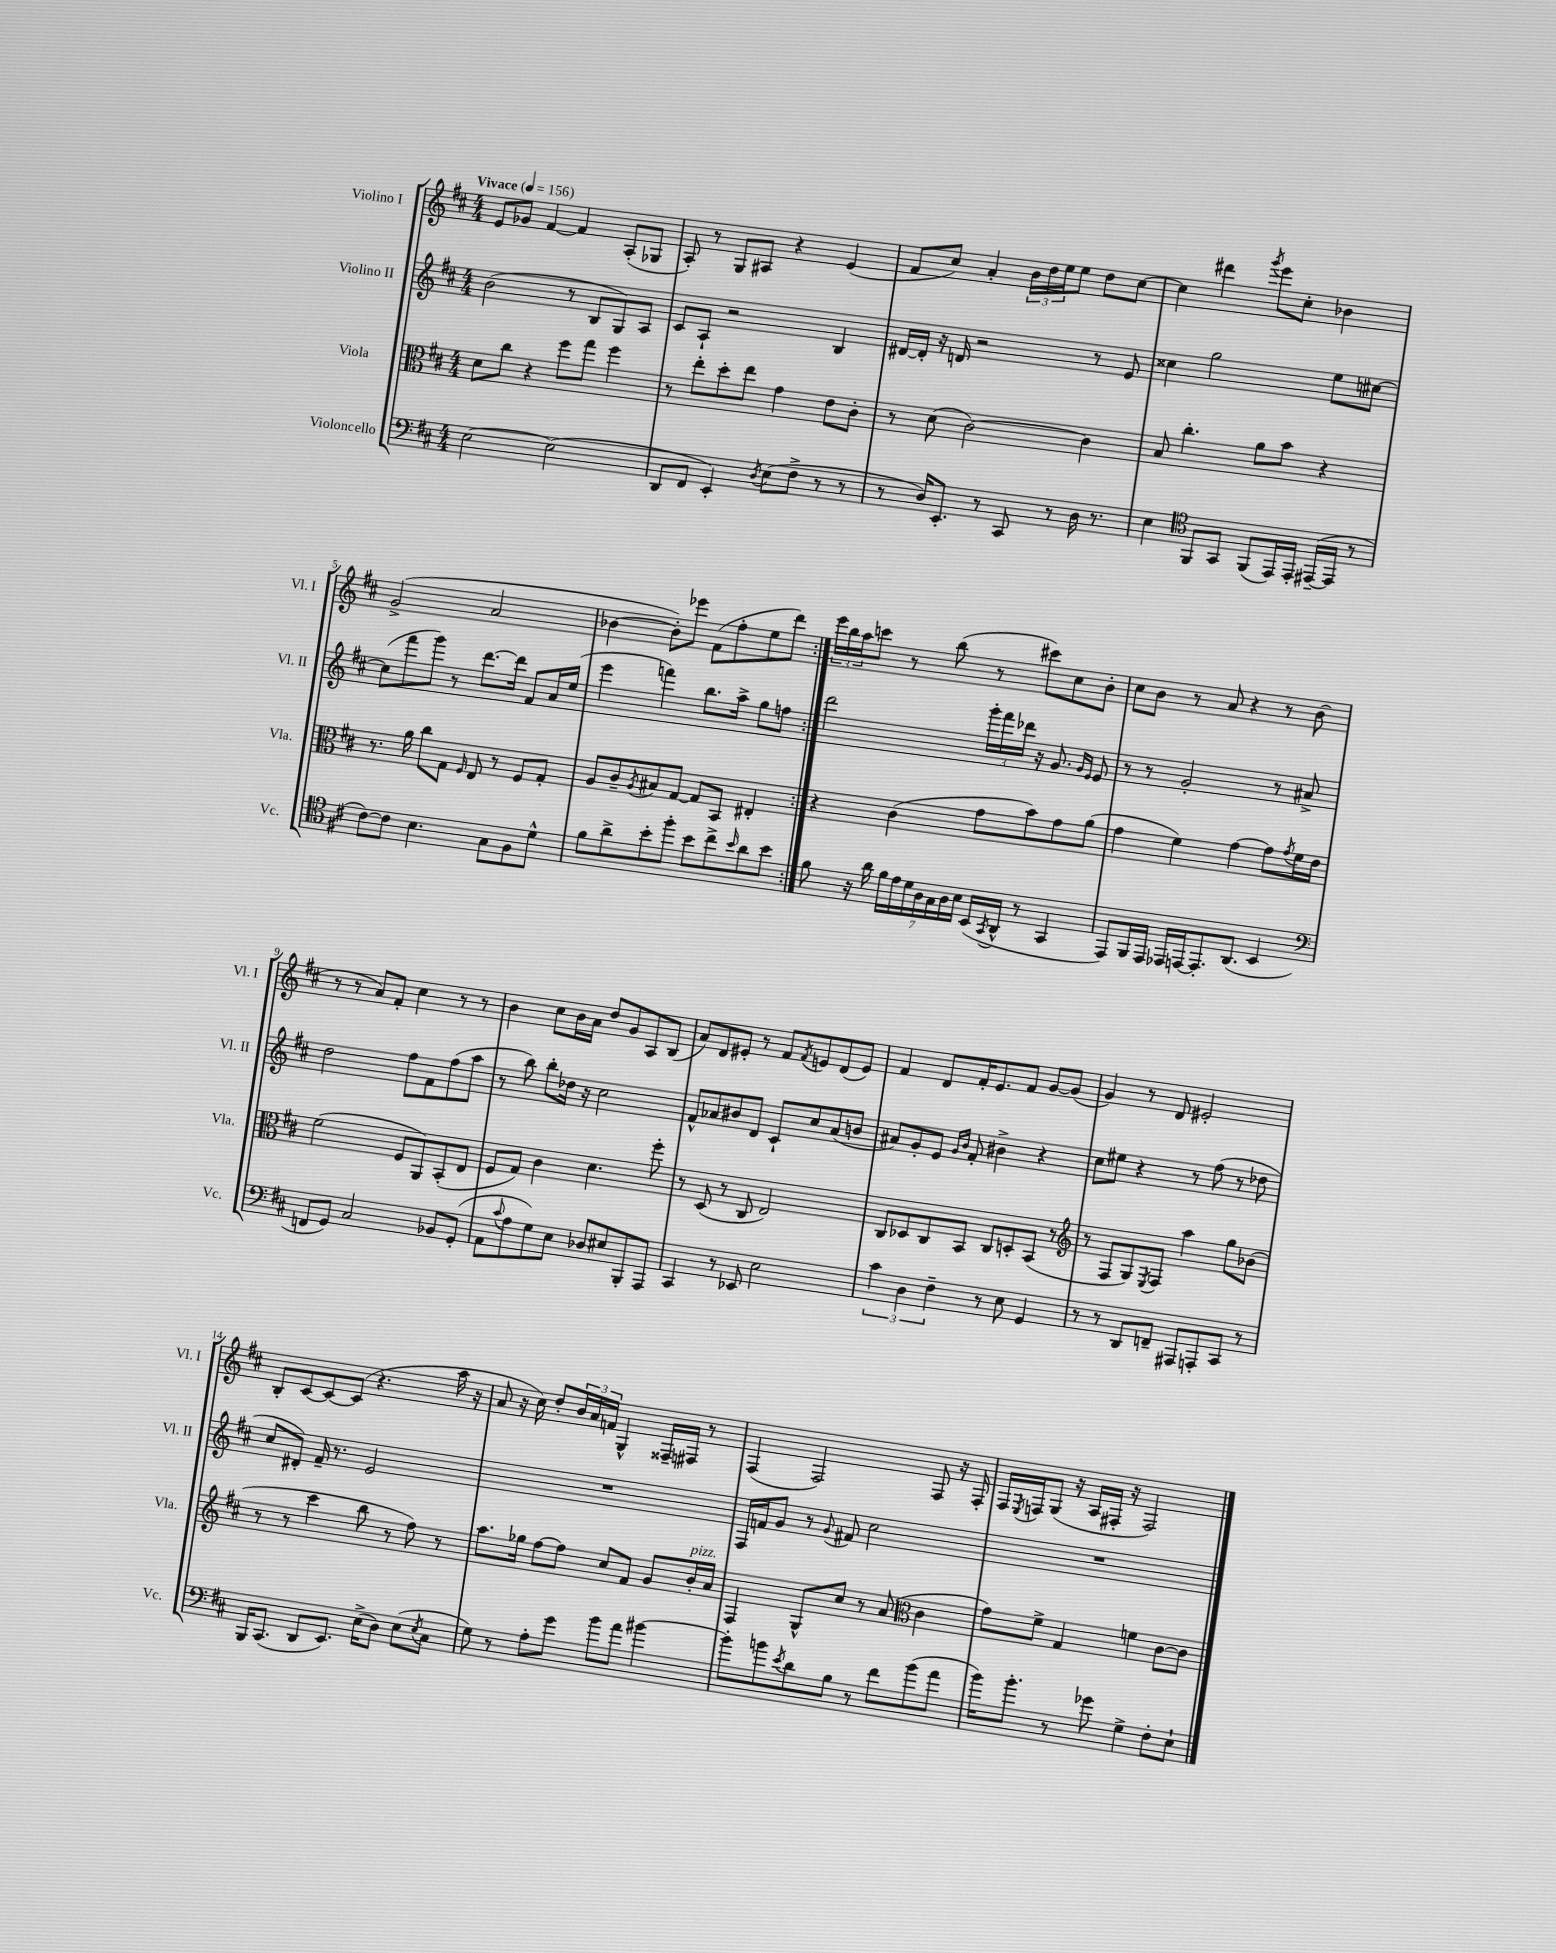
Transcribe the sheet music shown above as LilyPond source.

<<
\new StaffGroup <<
\new Staff = "s0" \with { instrumentName = "Violino I" shortInstrumentName = "Vl. I" } {
    \clef treble \key d \major \numericTimeSignature \time 4/4 \tempo "Vivace" 4 = 156
    \repeat volta 2 { e'8 ges'8 fis'4~ fis'4 a8-.( ges8 |
    a8-.) r8 g8 ais8 r4 e'4( |
    fis'8 cis''8) a'4-. \tuplet 3/2 { b'16 d''16 e''16 } e''8 d''8 cis''8~ |
    cis''4 dis'''4 \acciaccatura { g'''8 } e'''8 cis''8-. bes'4 |
    g'2->( a'2 |
    bes'4~ bes'8-.) ees'''8 fis'8( fis''8-. e''8 d'''8) | }
    \tuplet 3/2 { e'''16 b''16 a''16 } c'''8 r8 b''8( r8 cis'''8) cis''8 b'8-. |
    cis''8 b'8 r8 a'8 r4 r8 b'8( |
    r8 r8 a'8) fis'8-. cis''4 r8 r8 |
    b'4 cis''8 b'16 a'16 d''8 g'8 a8 b8( |
    a'8) d'8 eis'8-. r8 fis'8 \acciaccatura { fis'8 } e'8 d'8( e'8) |
    fis'4 d'8 fis'16-. e'8. fis'8 g'8~ g'8( |
    g'4) r8 d'8 eis'2-. |
    b8-. cis'8~ cis'8~ cis'8( r4. a''16 r16 |
    a'8 r16 cis''16) d''8-. \tuplet 3/2 { b'16 a'16 f'16 } g4-^ fisis16-- fis16 r8 |
    fis4( fis2) fis8 r16 fis16-. |
    fis16 \acciaccatura { e8 } f16 g8( r16 a16 fis16-. r16 fis2) \bar "|." |
}
\new Staff = "s1" \with { instrumentName = "Violino II" shortInstrumentName = "Vl. II" } {
    \clef treble \key d \major \numericTimeSignature \time 4/4
    \repeat volta 2 { b'2( r8 b8 g8) a8 |
    cis'8 a8-! r2 b4 |
    dis'16~ dis'16-. r16 d'16 r2 r8 e'8 |
    cisis''4 g''2 e''8 cis''8~ |
    cis''8( fis'''8 g'''8) r8 d'''8.~ d'''16 fis'8 a'16 e''16( |
    e'''4 f'''4) b''8. a''16-> g''8 f''8 | }
    d'''2 \tuplet 3/2 { g'''16-. fis'''16 des'''16 } r16 g'8. \grace { g'16 e'16 } e'8 |
    r8 r8 g'2-. r8 ais'8-> |
    d''2 fis''8 fis'8 fis''8( a''8 |
    r8 b''8) b''8-. des''16 r16 cis''2 |
    fis'8-^ aes'8 bis'8 d'8 cis'8-! cis''8 aes'8( b'8 |
    ais'8) g'8-. e'8 \grace { g'16 b'16 } fis'8-. bis'4-> r4 |
    cis''8 eis''8 r4 r8 fis''8( r8 des''8 |
    cis''8 dis'8-.) fis'16-- r8. e'2 |
    R1 |
    fis16 f'16 g'8 r8 \appoggiatura { g'8 } fis'8 cis''2 |
    R1 \bar "|." |
}
\new Staff = "s2" \with { instrumentName = "Viola" shortInstrumentName = "Vla." } {
    \clef alto \key d \major \numericTimeSignature \time 4/4
    \repeat volta 2 { d'8 cis''8 r4 fis''8 g''8 fis''4 |
    r8 e''8-. d''8-. e''8 g'4 e'8 cis'8-. |
    r8 d'8( cis'2~) cis'4 |
    b8 cis''4.-. a'8 b'8 r4 |
    r8. a'16 cis''8 g8 \grace { fis16 } e8 r8 fis8 g8-. |
    a8 cis'8-- \acciaccatura { a8 } bis8 g8~ g8 b,8 eis4-. | }
    r4 cis'4( g'8 b'8) g'8 a'8( |
    g'4 fis'4) g'4~ g'8 \acciaccatura { g'8 } fis'16 e'16 |
    fis'2( fis8 a,8) b,8-.( e8 |
    fis8 g8) cis'4 d'4. fis''8-. |
    r8 d8( r8 cis8 e2) |
    cis8 des8 cis8 b,8 cis8 d8-. b,8( r8 |
    \clef treble r8 fis8 g8) \acciaccatura { e8 } fis8 a''4 g''8 bes'8( |
    r8 r8 cis'''4 b''8 r8 fis''8) r8 |
    a''8. ges''16 fis''8~ fis''8 cis''8 fis'8 g'8 b'16-.^\markup { \italic "pizz." } a'16 |
    fis4 g8-^ cis''8 r8 a'8( \clef alto cis'4 |
    g'8) fis'8-> g4 f'4 cis'8~ cis'8 \bar "|." |
}
\new Staff = "s3" \with { instrumentName = "Violoncello" shortInstrumentName = "Vc." } {
    \clef bass \key d \major \numericTimeSignature \time 4/4
    \repeat volta 2 { e2~ e2( |
    d,8 fis,8 e,4-.) \acciaccatura { d8 } e8( fis8-> r8 r8 |
    r8 d16) e,8.-. r8 cis,8 r8 d16 r8. |
    e4 \clef tenor fis,8 g,8 fis,8( e,16) e,16-. eis,16~--( eis,16 r8 |
    cis'8~) cis'8 b4. g8 fis8 d'8-^ |
    fis'8 a'8-> b'8-. fis''8-. b'8 cis''8-> \grace { b'16 } a'8 b'8 | }
    fis'8 r16 a'16 \tuplet 7/4 { fis'16 e'16 d'16 a16 g16 a16 b16 } b,16( \acciaccatura { g,8 } a,16-^ r8 g,4 |
    e,8) fis,16 e,16 ees,16 e,16~ e,8.-. a,8.( b,4 |
    \clef bass f,8 g,8) cis2 bes,8 g,8-.( |
    a,8 \appoggiatura { cis'8 } a8 g8) e8 des8 eis8 b,,8-. a,,8 |
    cis,4 r8 ees,8 e2 |
    \tuplet 3/2 { cis'4 d4 fis4-- } r8 e8 g,4 |
    r8 r8 d,8 f,8-- ais,,8 a,,8-. cis,8 r8 |
    b,,16 cis,8.( d,8 e,8.) e16->( d8) e8( \acciaccatura { e8 } cis8 |
    g8) r8 a8-. g'8 b'8 a'8 bis'4~ |
    bis'8-. b'8 \acciaccatura { e'8 } d'8 b8 r8 fis'8 b'8( a'8 |
    b'16) b'8.-. r8 ges'8 g4-> fis8-. e8-! \bar "|." |
}
>>
>>
